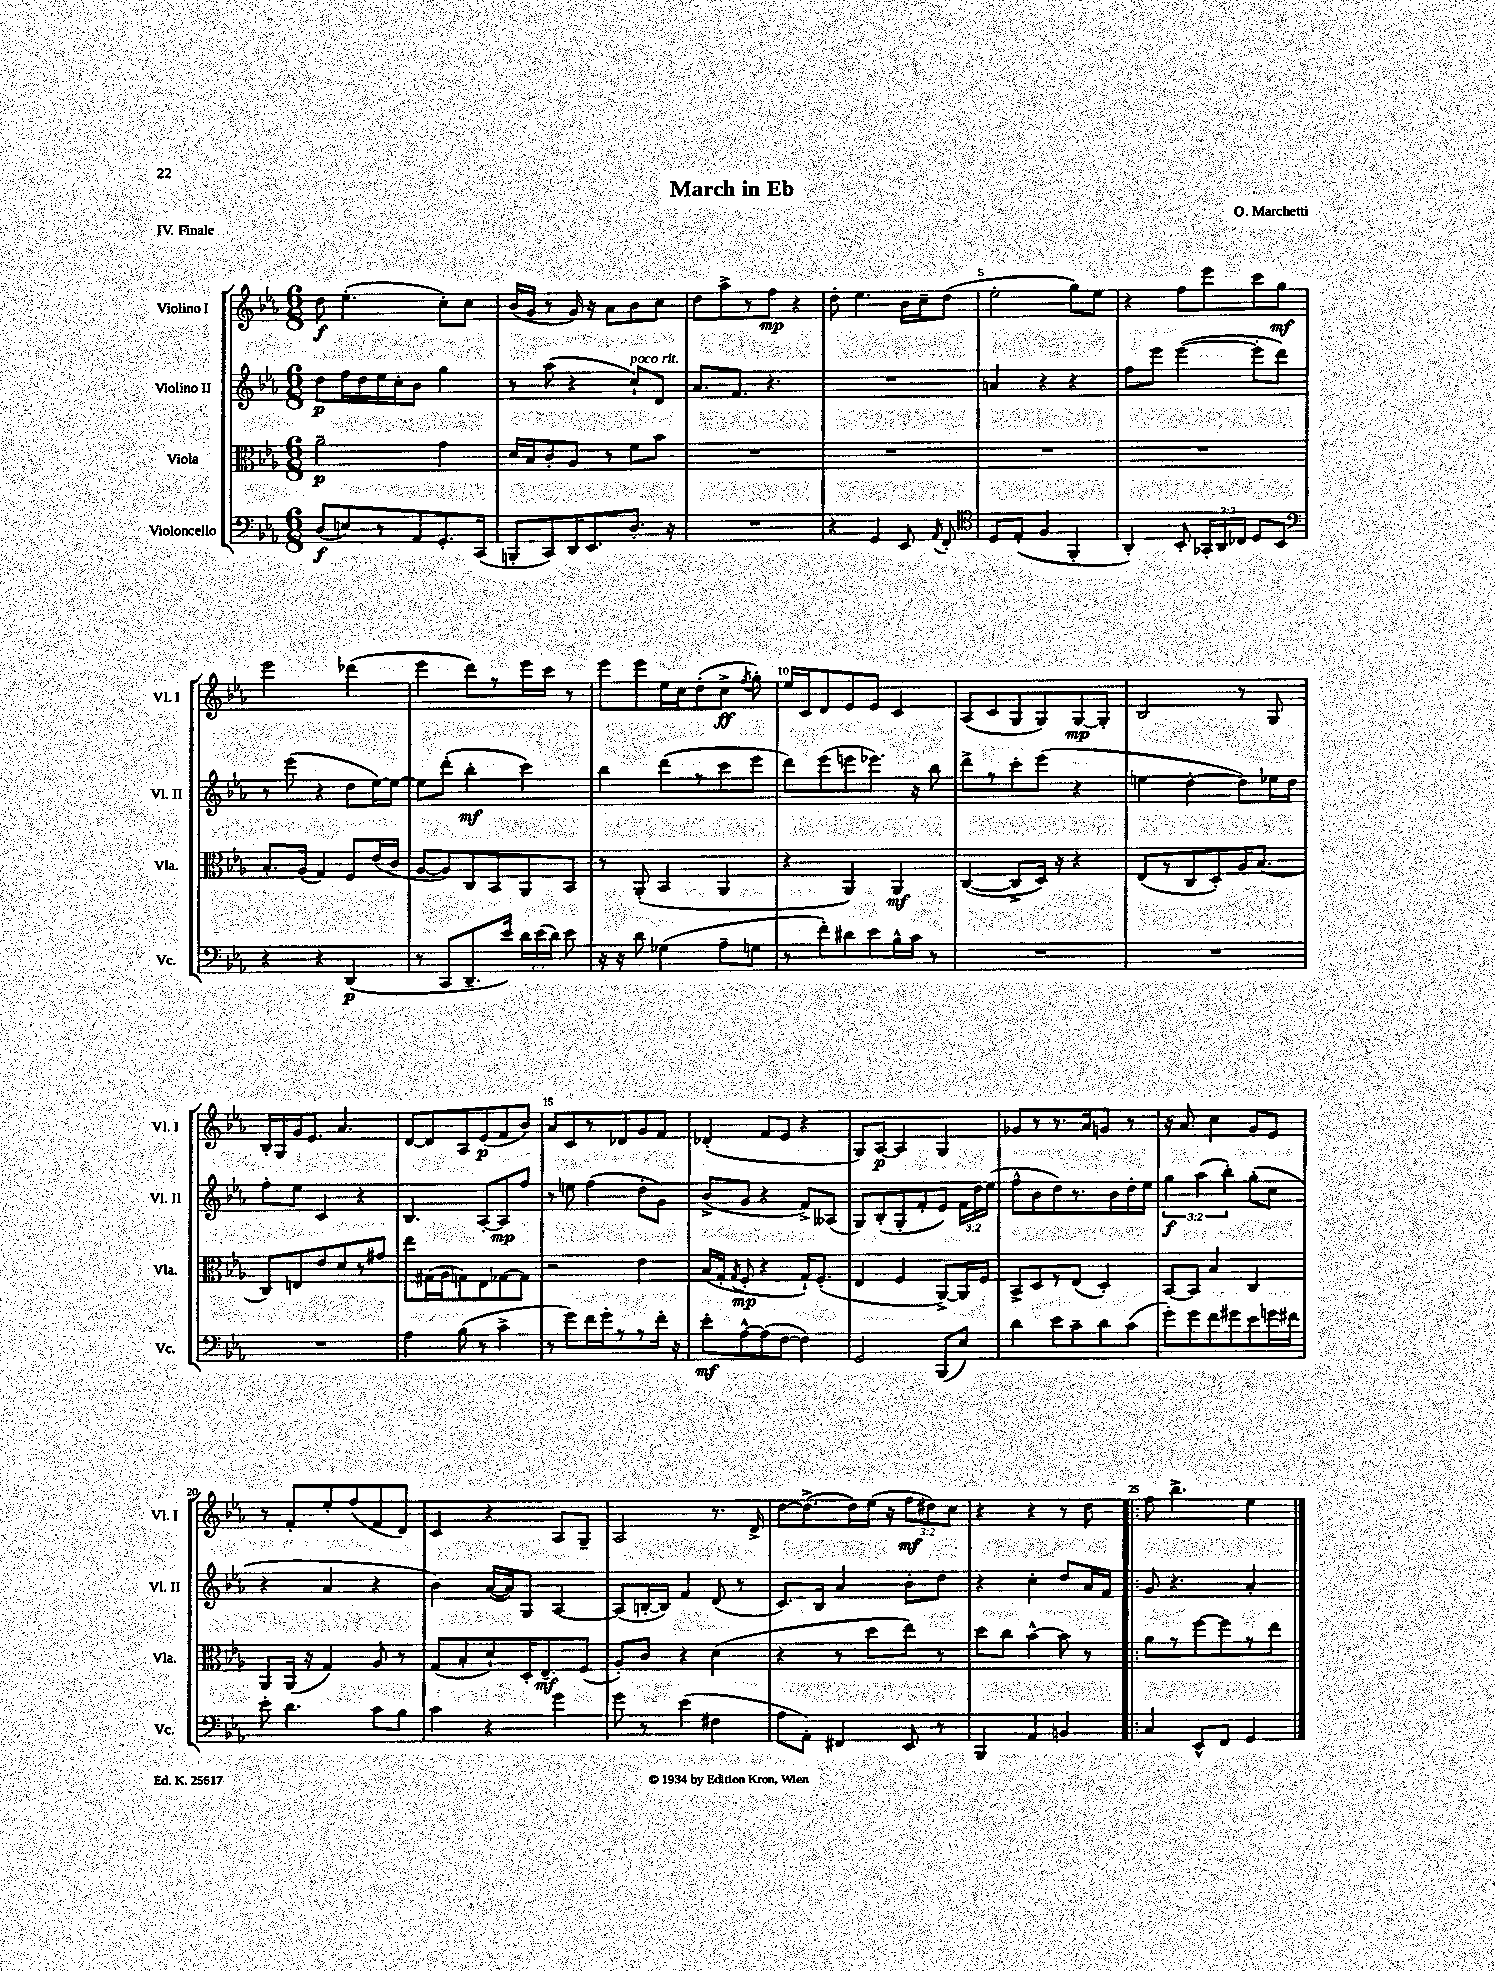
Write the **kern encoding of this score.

**kern	**kern	**kern	**kern
*staff4	*staff3	*staff2	*staff1
*clefF4	*clefC3	*clefG2	*clefG2
*k[b-e-a-]	*k[b-e-a-]	*k[b-e-a-]	*k[b-e-a-]
*M6/8	*M6/8	*M6/8	*M6/8
(8D	2a-~	8dd	8dd
8E)	.	16ff	(4.ee-'
.	.	16dd	.
8r	.	16ee-	.
.	.	16cc'	.
8AA-	.	8b-	.
8.GG'	4g	4gg	8cc')
.	.	.	8cc
(16CC	.	.	.
=	=	=	=
8BBB'	16d	8r	(16b-
.	16B-	.	16g
8CC)	8c'	(8aa-	8r
16DD	8A-	4r	16g)
8.EE-	.	.	16r
.	8r	.	8a-
8.D'	8f	8cc`)	8b-
.	8b-	8d	8cc
16r	.	.	.
=	=	=	=
2.r	2.r	8.a-	8dd
.	.	.	8aa-^
.	.	8.f	.
.	.	.	8r
.	.	4.r	8ff
.	.	.	4r
=	=	=	=
4r	2.r	2.r	8dd'
.	.	.	4.ee-
4GG	.	.	.
8EE-	.	.	16b-
.	.	.	16cc~
8qAA-	.	.	.
8FF'	.	.	(8dd
=	=	=	=
*clefC4	*	*	*
8D	2.r	4a	2ee-'
(8E-'	.	.	.
4F	.	4r	.
4FF'	.	4r	8gg)
.	.	.	8ee-
=	=	=	=
4AA-')	2.r	8ff	4r
.	.	8eee-	.
8BB-'	.	([4eee-	8ff
24GG-'	.	.	8eee-
24AA-	.	.	.
24C-	.	.	.
8D	.	8eee-']	8ccc
8BB-	.	8ddd)	8gg
=	=	=	=
*clefF4	*	*	*
4r	8.B-'	8r	2eee-
.	.	(8eee-	.
.	(16A-	.	.
4r	4G)	4r	.
(4DD	8F	8dd	(4ddd-
.	(16e-	[16ee-)	.
.	16c	16ee-_	.
=	=	=	=
8r	[8A-	8ee-]	4eee-
8CC	8A-])	(8ddd'	.
8.DD~	8C	4bb-'	8ddd)
.	8BB-	.	8r
16e-)	.	.	.
24d	8AA-	4ccc)	16eee-
(24e-	.	.	.
.	.	.	16ccc
24d)	.	.	.
8e-	8BB-	.	8r
=	=	=	=
16r	8r	4bb-	8eee-
16r	.	.	.
8d	(8AA-'	.	8eee-
(4G-	4BB-	(8ddd	16ee-
.	.	.	16cc
.	.	8r	(8dd'
8A-~	4AA-	8ccc	8cc^
.	.	.	8qff
8G	.	8eee-	8gg')
=	=	=	=
8r	4r	8ddd)	16ee-
.	.	.	16c
8f')	.	(8eee-	8d
8d#	4AA-)	8eee	8e-
8e-	.	8.eee-)	8e-
16B-^^	4AA-	.	4c
16c	.	16r	.
8r	.	8bb-	.
=	=	=	=
2.r	([4C	8ddd^	(8A-
.	.	8r	8c
.	8C^]	8ccc'	8G
.	16D)	(8eee-	8G)
.	16r	.	.
.	4r	4r	[8G
.	.	.	8G']
=	=	=	=
2.r	(8E-	4ee	2B-
.	8r	.	.
.	8C	[4dd'	.
.	8D')	.	.
.	16A-	8dd])	8r
.	(8.B-	.	.
.	.	16ee-	8G
.	.	16dd	.
=	=	=	=
2.r	8C)	8ff'	16B-'
.	.	.	16G
.	8E	8ee-	16g
.	.	.	8.e-
.	8e-	4c	.
.	8d	.	4.a-
.	8r	4r	.
.	8g#	.	.
=	=	=	=
4A-	8ee-	4.B-	[8d
.	(16G#	.	8d]
.	16A-	.	.
(8B-	8G)	.	8A-
8r	8E-	[8A-'	(8e-
4c^	[8G-	8A-]	8f
.	8G-]	8ff	8b-)
=	=	=	=
8r	2r	8r	8a-
8g)	.	8ee	8c
16f	.	(4ff	8r
16g'	.	.	.
8r	.	.	8d-
8r	4e-	8dd'	8g
16f'	.	8g)	8f
16r	.	.	.
=	=	=	=
8e-'	(16B-	(8b-^	(4d-'
.	16G'	.	.
.	8qG	.	.
[8A-^^	8F'	8g	.
(8A-]	4r	4r	8f
[8F	.	.	8e-
4F])	16G`)	8f^)	4r
.	(8.F'	.	.
.	.	(8A--	.
=	=	=	=
2GG	4E-	8G)	8G)
.	.	(8B-'	[8A-
.	4F	8G'	4A-]
.	.	8f'	.
(8BBB-	[8AA-^)	8e-)	4G
8E-)	16AA-]	24f	.
.	.	24dd	.
.	16F	.	.
.	.	(24ee-	.
=	=	=	=
4d	8BB-^	8ff^^	8g-
.	8D	8b-	8r
8e-	8r	8dd)	8.r
8c~	(8E-	8.r	.
.	.	.	16a-
8d	4D')	.	8g
.	.	16b-	.
(8c	.	16dd'	8r
.	.	16ee-	.
=	=	=	=
8g')	[8BB-	6gg	16r
.	.	.	8.a-
8g	8BB-]	.	.
.	.	(6aa-	.
8f	4B-	.	4cc
.	.	6bb-')	.
8g#	.	.	.
8e-	4C	(8gg'	8g
16g	.	8cc	8e-
16f#	.	.	.
=	=	=	=
8e-'	8AA-	4r	8r
4.d	(16AA-	.	8f'
.	16r	.	.
.	4G)	4a-	8ee-'
.	.	.	(8ff
8c	8A-	4r	8f
8B-	8r	.	8d)
=	=	=	=
4c	(8G	4b-)	4c
.	8B-'	.	.
4r	8d`)	([16a-	4r
.	.	16a-])	.
.	16D'	8G	.
.	8.E-~	.	.
4g	.	[4A-	8A-
.	(8F	.	8G~
=	=	=	=
8g	8A-')	(8A-]	2A-
8r	8c	[16B'	.
.	.	16B])	.
(4e-	4r	4f	.
4F#	(4d	(8d	8.r
.	.	8r	.
.	.	.	16d^
=	=	=	=
8A-	4r	8.c)	[8dd
8AA-')	.	.	(8.dd^]
.	.	16B-	.
4FF#	8r	4a-	.
.	.	.	16dd)
.	8dd	.	(16ee-
.	.	.	16r
8EE-	8ee-)	8b-'	12ff
.	.	.	12dd#)
8r	8r	8dd	.
.	.	.	12cc
=	=	=	=
4BBB-	8dd	4r	4r
.	8cc	.	.
4AA-	[4b-^^	4cc'	4r
4BB	8b-]	8dd	8r
.	8r	16a-	8dd
.	.	16f	.
=!|:	=!|:	=!|:	=!|:
4C	8a-	8g	8ff
.	8r	4.r	4.bb-^
8EE-^^	[8ff	.	.
8FF	8ff]	.	.
4GG	8r	4a-'	4ee-
.	8ee-	.	.
==	==	==	==
*-	*-	*-	*-
